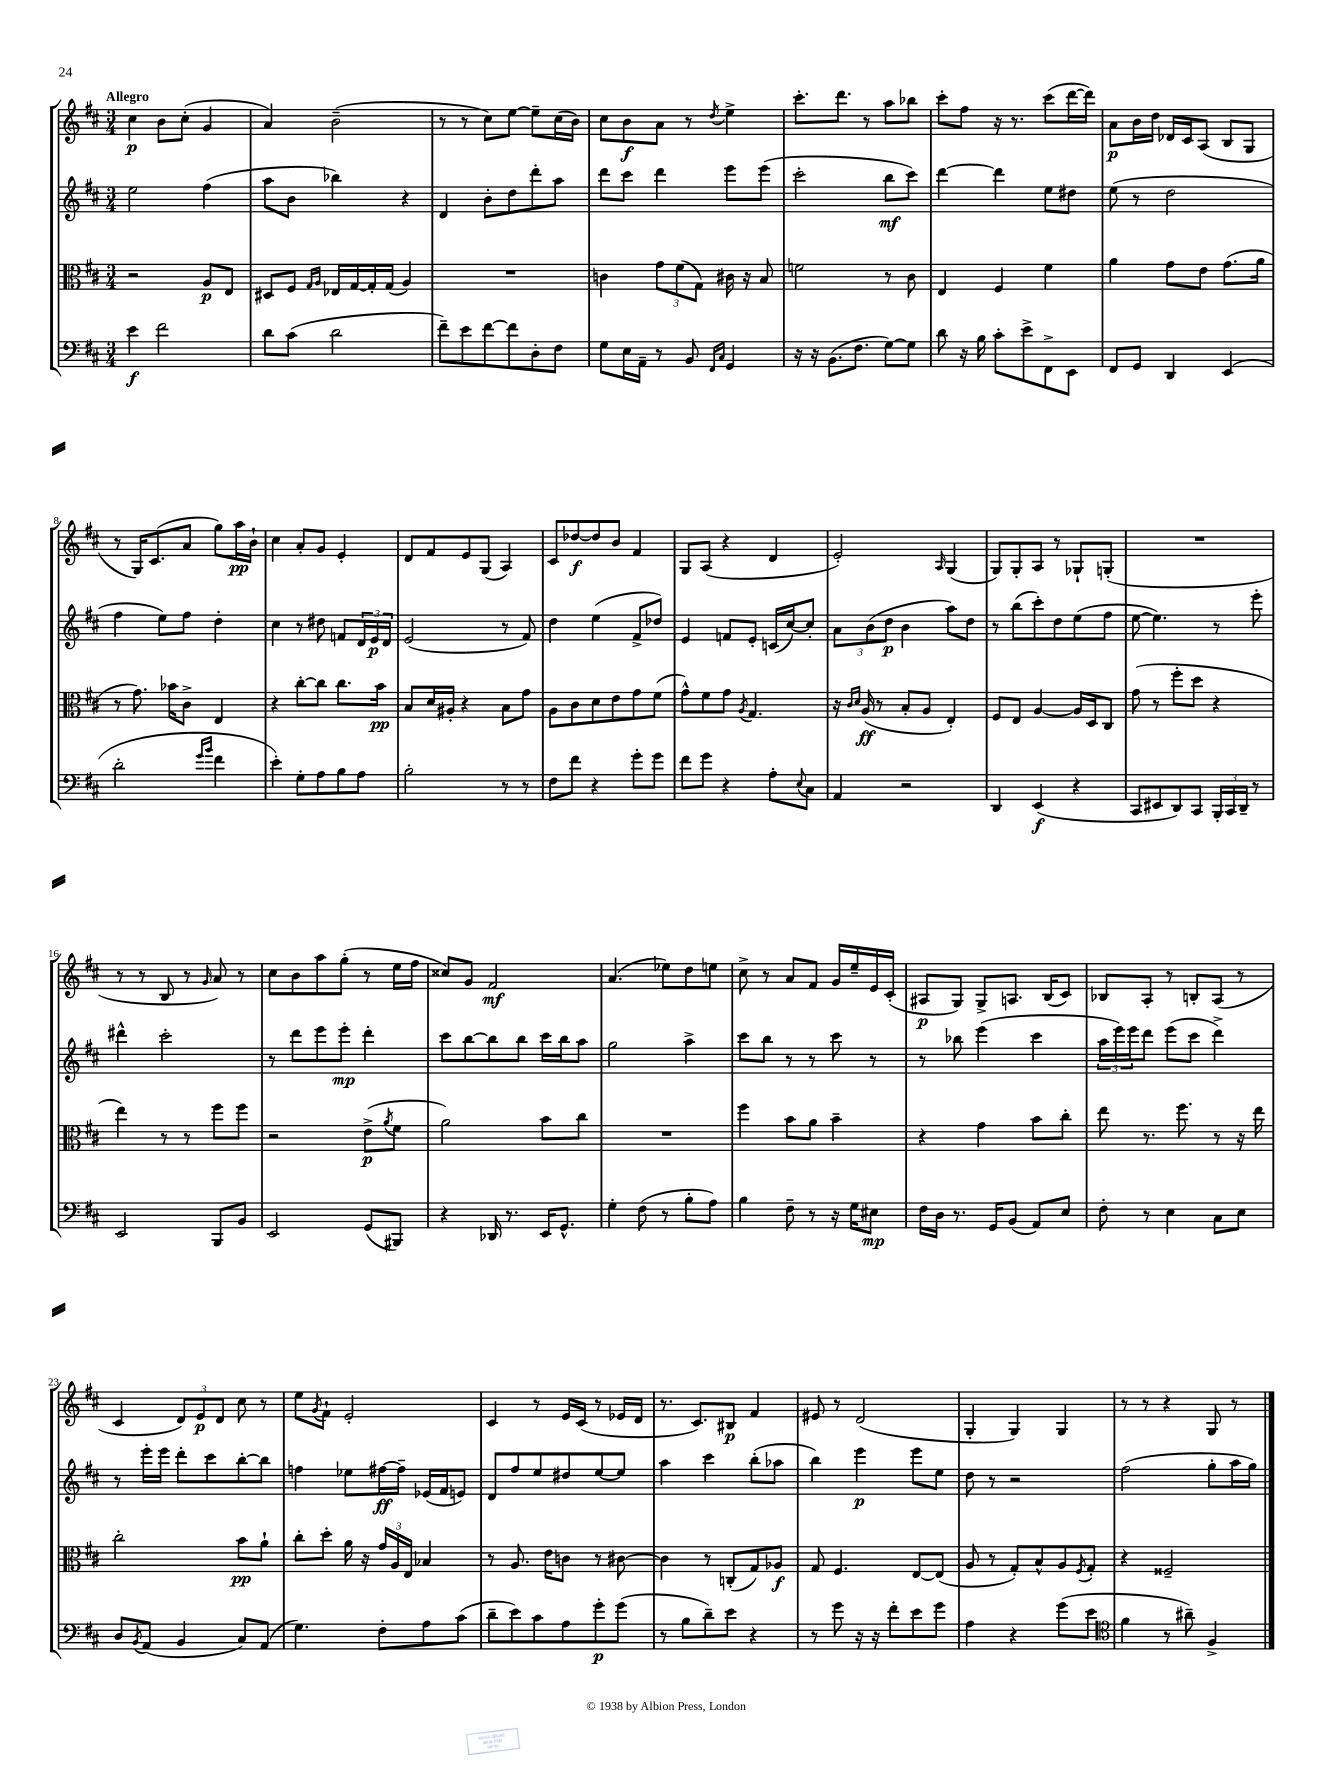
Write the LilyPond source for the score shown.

<<
\new StaffGroup <<
\new Staff = "s0" {
    \clef treble \key d \major \numericTimeSignature \time 3/4 \tempo "Allegro"
    cis''4\p b'8 cis''8-.( g'4 |
    a'4) b'2--( |
    r8 r8 cis''8) e''8~ e''8-- cis''16( b'16) |
    cis''8 b'8\f a'8 r8 \acciaccatura { d''8 } e''4-> |
    cis'''8.-. d'''8. r8 a''8 bes''8 |
    cis'''8-. fis''8 r16 r8. cis'''8( d'''16~ d'''16) |
    a'8\p b'16 d''16 des'16 cis'16 a8( b8 g8 |
    r8 g16) cis'8.( a'8 g''8) a''16\pp b'16-! |
    cis''4 a'8-. g'8 e'4-. |
    d'8 fis'8 e'8 g8( a4) |
    cis'8 des''8~\f des''8 b'8 fis'4 |
    g8 a8( r4 d'4 |
    e'2-.) \grace { a16 } g4( |
    g8) g8-. a8 r8 ges8-! g8-.( |
    R2. |
    r8 r8 b8 r8 \grace { g'16 } a'8) r8 |
    cis''8 b'8 a''8 g''8-.( r8 e''16 fis''16 |
    cisis''8) g'8 fis'2\mf |
    a'4.( ees''8) d''8 e''8 |
    cis''8-> r8 a'8 fis'8 g'16 e''16-- e'16 cis'16-.( |
    ais8\p g8) g8-> a8. b16( cis'8) |
    bes8 a8-. r8 b8-. a8( r8 |
    cis'4 \tuplet 3/2 { d'8) e'8\p d'8 } cis''8 r8 |
    e''8 \acciaccatura { g'8 } fis'8-! e'2-. |
    cis'4 r8 e'16 cis'16( r8 ees'16 d'16 |
    r8. cis'8.) bis8\p fis'4 |
    eis'8 r8 d'2( |
    g4-. g4) g4 |
    r8 r8 r4 g8 r8 \bar "|." |
}
\new Staff = "s1" {
    \clef treble \key d \major \numericTimeSignature \time 3/4
    e''2 fis''4( |
    a''8 b'8 bes''4) r4 |
    d'4 b'8-. d''8 d'''8-. a''8 |
    d'''8 cis'''8 d'''4 e'''8 e'''8( |
    cis'''2-. b''8\mf cis'''8) |
    d'''4~ d'''4 e''8 dis''8 |
    e''8( r8 d''2 |
    fis''4 e''8) fis''8 d''4-. |
    cis''4 r8 dis''8 f'8 \tuplet 3/2 { d'16 e'16\p d'16 } |
    e'2( r8 fis'8) |
    d''4 e''4( fis'8-> des''8) |
    e'4 f'8 e'8-. c'16( cis''16~) cis''8-. |
    \tuplet 3/2 { a'8 b'8( d''8\p } b'4 a''8) d''8 |
    r8 b''8( cis'''8-.) d''8 e''8( fis''8 |
    e''8~ e''4.) r8 e'''8-. |
    dis'''4-^ cis'''2-. |
    r8 d'''8 e'''8 e'''8-.\mp d'''4-. |
    cis'''8 b''8~ b''8 b''8 cis'''16 b''16 a''8 |
    g''2 a''4-> |
    cis'''8 b''8 r8 r8 cis'''8 r8 |
    r8 bes''8 e'''4( cis'''4 |
    \tuplet 3/2 { a''16 e'''16) e'''16 } d'''8 e'''8( cis'''8 d'''4->) |
    r8 e'''16-. e'''16 d'''8-. cis'''8 b''8~-. b''8 |
    f''4 ees''8 fis''16~\ff fis''16-- ees'16( fis'16 e'8) |
    d'8 fis''8 e''8 dis''8 e''8~ e''8 |
    a''4 cis'''4 b''8-.( aes''8 |
    b''4) e'''4\p e'''8 e''8 |
    d''8 r8 r2 |
    fis''2( g''8-. a''16 g''16) \bar "|." |
}
\new Staff = "s2" {
    \clef alto \key d \major \numericTimeSignature \time 3/4
    r2 a8\p e8 |
    dis8 fis8 \grace { g16 a16 } ees16 g16~ g16-. g16( a4) |
    R2. |
    c'4 \tuplet 3/2 { g'8 fis'8( g8) } cis'16 r16 b8 |
    f'2 r8 cis'8 |
    e4 fis4 fis'4 |
    a'4 g'8 e'8 g'8.( a'16 |
    r8 g'8.) bes'16 cis'8-> e4 |
    r4 cis''8~-. cis''8 cis''8. b'16\pp |
    b8 d'16 ais16-. r4 b8 g'8 |
    a8 cis'8 d'8 e'8 g'8 fis'8( |
    g'8-^) fis'8 g'8 \acciaccatura { a8 } g4. |
    r16 \grace { cis'16 d'16 } a16\ff( r8 b8-. a8 e4-.) |
    fis8 e8 a4~ a16 d16 cis8 |
    g'8( r8 fis''8-. d''8 r4 |
    e''4) r8 r8 fis''8 fis''8 |
    r2 e'8->\p( \acciaccatura { a'8 } fis'8 |
    a'2) b'8 cis''8 |
    R2. |
    fis''4 b'8 a'8 b'4-- |
    r4 g'4 b'8 cis''8-. |
    e''8 r8. fis''8. r8 r16 e''16 |
    cis''2-. b'8\pp a'8-! |
    cis''8-. d''8-. a'16 r16 \tuplet 3/2 { g'16 a16 e16 } bes4 |
    r8 a8. e'16 c'8 r8 cis'8~ |
    cis'4 r8 c8-.( g8) aes8\f |
    g8 fis4. e8~ e8( |
    a8 r8 g8-.) b8-^ a8 \acciaccatura { fis8 } g8-. |
    r4 fisis2-- \bar "|." |
}
\new Staff = "s3" {
    \clef bass \key d \major \numericTimeSignature \time 3/4
    e'4\f fis'2 |
    d'8 cis'8( d'2 |
    fis'8--) e'8 fis'8~ fis'8 d8-. fis8 |
    g8 e16 a,16-- r8 b,8 \grace { fis,16 cis16 } g,4 |
    r16 r16 b,8.( fis8. g8~) g8 |
    d'8 r16 b16 cis'8-. e'8-> fis,8-> e,8 |
    fis,8 g,8 d,4 e,4( |
    d'2-. \grace { g'16 b'16 } fis'4 |
    e'4-.) g8-. a8 b8 a8 |
    b2-. r8 r8 |
    fis8 fis'8 r4 g'8-. g'8 |
    fis'8 g'8 r4 a8-. \appoggiatura { e8 } cis8 |
    a,4 r2 |
    d,4 e,4\f( r4 |
    cis,8 eis,8 d,8) cis,8 \tuplet 3/2 { b,,16-. cis,16 d,16-- } r8 |
    e,2 b,,8 b,8 |
    e,2 g,8( bis,,8) |
    r4 des,16 r8. e,16 g,8.-^ |
    g4-. fis8( r8 b8-. a8) |
    b4 fis8-- r8 r16 g16 eis8\mp |
    fis16 d16 r8. g,16 b,8( a,8) e8 |
    fis8-. r8 e4 cis8 e8 |
    d8 \acciaccatura { b,8 } a,8( b,4 cis8) a,8( |
    g4.) fis8-. a8 cis'8( |
    d'8-- e'8) cis'8 a8 g'8-.\p g'8( |
    r8 b8 d'8--) e'8 r4 |
    r8 g'8 r16 r16 fis'8-. e'8 g'8 |
    a4 r4 g'8( e'8 |
    \clef tenor fis'4 r8 ais'8--) fis4-> \bar "|." |
}
>>
>>
